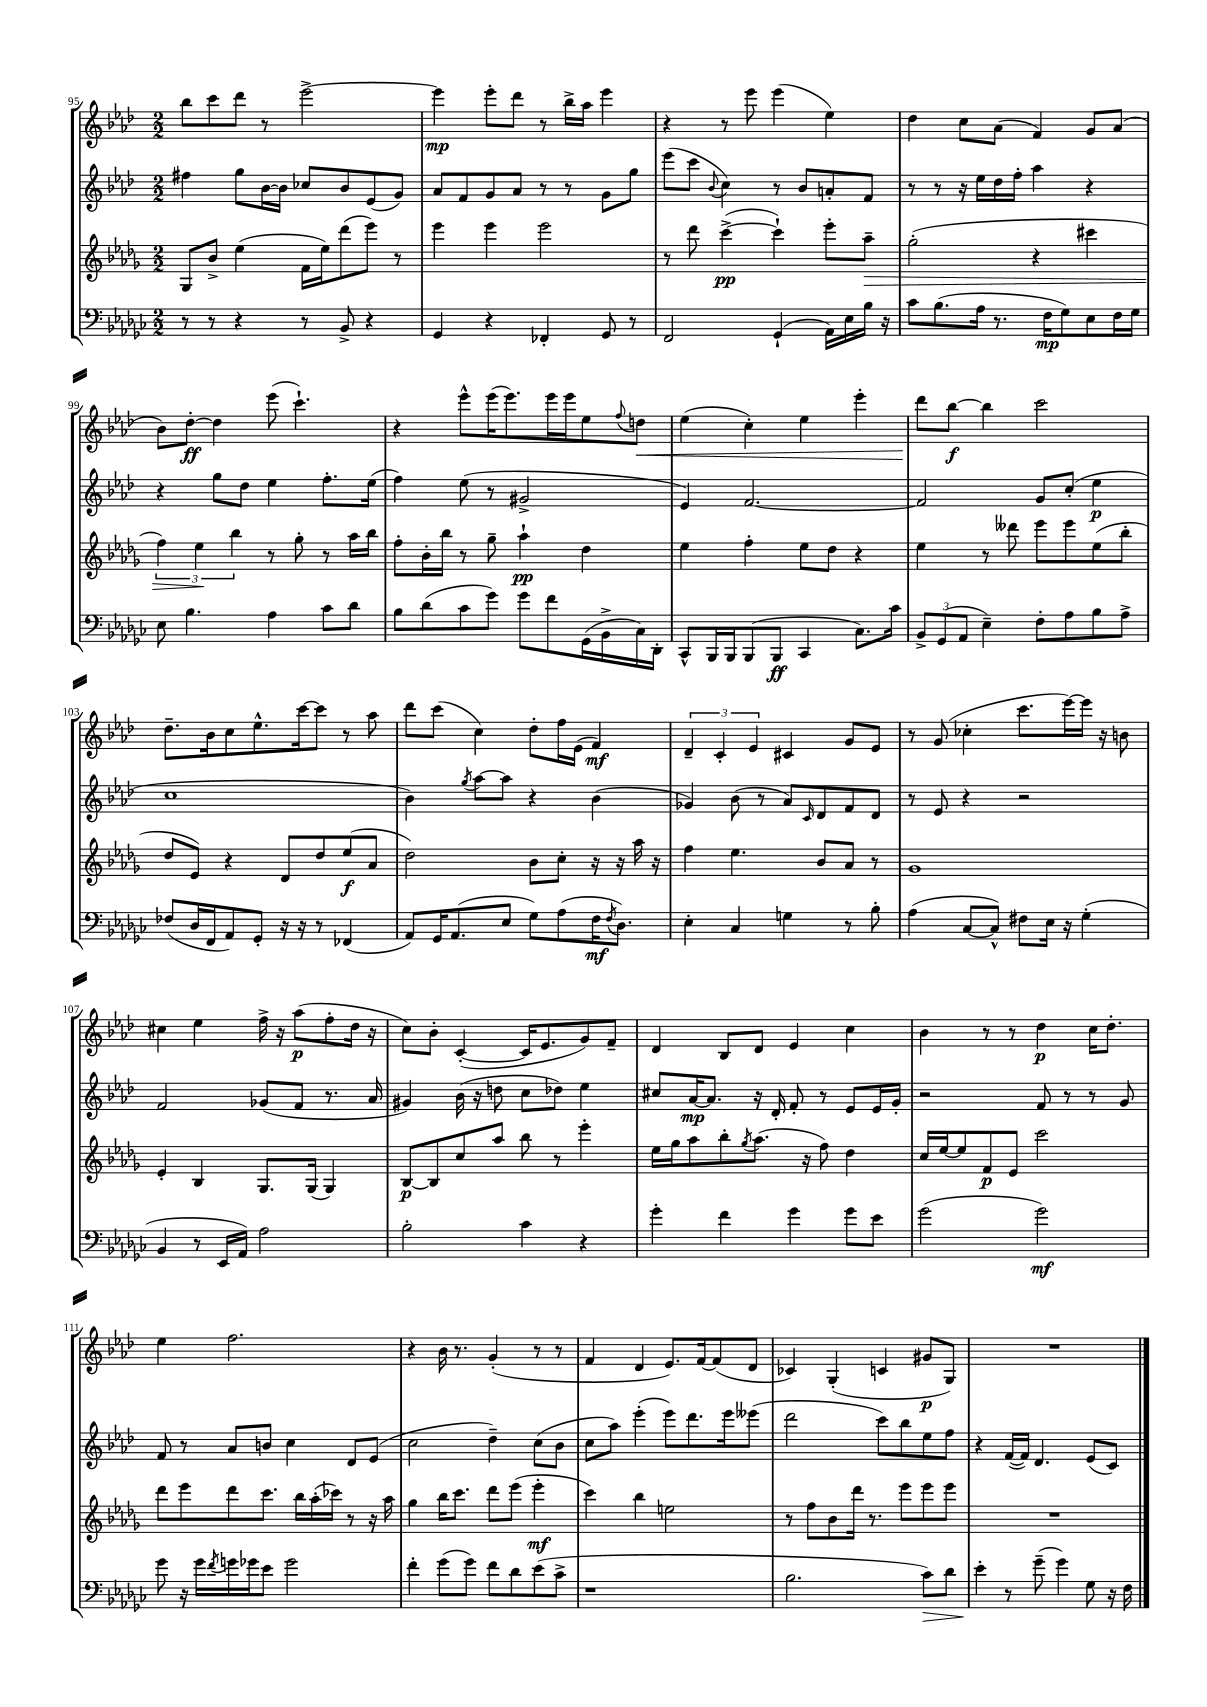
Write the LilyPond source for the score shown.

<<
\new StaffGroup <<
\new Staff = "s0" {
    \clef treble \key aes \major \numericTimeSignature \time 2/2
    bes''8 c'''8 des'''8 r8 ees'''2~-> |
    ees'''4\mp ees'''8-. des'''8 r8 bes''16-> aes''16 ees'''4 |
    r4 r8 ees'''8 ees'''4( ees''4) |
    des''4 c''8 aes'8( f'4) g'8 aes'8( |
    bes'8) des''8~-.\ff des''4 ees'''8( c'''4.-!) |
    r4 ees'''8-^ ees'''16( ees'''8.) ees'''16 ees'''16 ees''8 \appoggiatura { f''8 } d''8\< |
    ees''4( c''4-.) ees''4 ees'''4-. |
    des'''8\! bes''8~\f bes''4 c'''2 |
    des''8.-- bes'16 c''8 ees''8.-^ c'''16~ c'''8 r8 aes''8 |
    des'''8 c'''8( c''4) des''8-. f''16 ees'16( f'4\mf) |
    \tuplet 3/2 { des'4-- c'4-. ees'4 } cis'4 g'8 ees'8 |
    r8 g'8( ces''4-. c'''8. ees'''16~) ees'''16 r16 b'8 |
    cis''4 ees''4 f''16-> r16 aes''8\p( f''8-. des''16 r16 |
    c''8) bes'8-. c'4~-.( c'16 ees'8. g'8) f'8-- |
    des'4 bes8 des'8 ees'4 c''4 |
    bes'4 r8 r8 des''4\p c''16 des''8.-. |
    ees''4 f''2. |
    r4 bes'16 r8. g'4-.( r8 r8 |
    f'4 des'4 ees'8.) f'16~ f'8( des'8 |
    ces'4) g4-.( c'4 gis'8\p g8) |
    R1 \bar "|." |
}
\new Staff = "s1" {
    \clef treble \key aes \major \numericTimeSignature \time 2/2
    fis''4 g''8 bes'16~ bes'16 ces''8 bes'8 ees'8( g'8) |
    aes'8 f'8 g'8 aes'8 r8 r8 g'8 g''8 |
    ees'''8( c'''8 \appoggiatura { bes'8 } c''4) r8 bes'8 a'8-. f'8 |
    r8 r8 r16 ees''16 des''16 f''16-. aes''4 r4 |
    r4 g''8 des''8 ees''4 f''8.-. ees''16( |
    f''4) ees''8( r8 gis'2-> |
    ees'4) f'2.~ |
    f'2 g'8 c''8-.( ees''4\p |
    c''1 |
    bes'4) \acciaccatura { g''8 } aes''8~ aes''8 r4 bes'4( |
    ges'4) bes'8( r8 aes'8) \grace { c'16 } des'8 f'8 des'8 |
    r8 ees'8 r4 r2 |
    f'2 ges'8( f'8 r8. aes'16 |
    gis'4) bes'16( r16 d''8 c''8 des''8) ees''4 |
    cis''8 aes'16~\mp aes'8. r16 des'16-. f'8-. r8 ees'8 ees'16 g'16-. |
    r2 f'8 r8 r8 g'8 |
    f'8 r8 aes'8 b'8 c''4 des'8 ees'8( |
    c''2 des''4--) c''8( bes'8 |
    c''8 aes''8) ees'''4-.( ees'''8) des'''8. ees'''16 eeses'''8( |
    des'''2 c'''8) bes''8 ees''8 f''8 |
    r4 f'16~( f'16) des'4. ees'8( c'8) \bar "|." |
}
\new Staff = "s2" {
    \clef treble \key des \major \numericTimeSignature \time 2/2
    ges8 bes'8-> ees''4( f'16 ees''16) des'''8( ees'''8) r8 |
    ees'''4 ees'''4 ees'''2 |
    r8 des'''8 c'''4~->\pp( c'''4-!) ees'''8-. aes''8--\> |
    ges''2-.( r4 cis'''4 |
    \tuplet 3/2 { f''4) ees''4\! bes''4 } r8 ges''8-. r8 aes''16 bes''16 |
    f''8-. bes'16-. bes''16 r8 ges''8-- aes''4-!\pp des''4 |
    ees''4 f''4-. ees''8 des''8 r4 |
    ees''4 r8 deses'''8 ees'''8 ees'''8 ees''8( bes''8-. |
    des''8 ees'8) r4 des'8 des''8 ees''8\f( aes'8 |
    des''2) bes'8 c''8-. r16 r16 aes''16 r16 |
    f''4 ees''4. bes'8 aes'8 r8 |
    ges'1 |
    ees'4-. bes4 ges8. ges16( ges4) |
    bes8~\p bes8 c''8 aes''8 bes''8 r8 ees'''4-. |
    ees''16 ges''16 aes''8 bes''8-. \acciaccatura { ges''8 } aes''8.( r16 f''8) des''4 |
    c''16 ees''16~ ees''8 f'8\p ees'8 c'''2 |
    des'''8 ees'''8 des'''8 c'''8. bes''16 aes''16-.( ces'''16) r8 r16 aes''16 |
    ges''4 bes''16 c'''8. des'''8 ees'''8( ees'''4-.\mf |
    c'''4) bes''4 e''2 |
    r8 f''8 bes'8 des'''16 r8. ees'''8 ees'''8 ees'''8 |
    R1 \bar "|." |
}
\new Staff = "s3" {
    \clef bass \key ges \major \numericTimeSignature \time 2/2
    r8 r8 r4 r8 bes,8-> r4 |
    ges,4 r4 fes,4-. ges,8 r8 |
    f,2 ges,4-!( aes,16) ees16 bes16 r16 |
    ces'8 bes8.( aes16 r8. f16\mp ges8) ees8 f16 ges16 |
    ees8 bes4. aes4 ces'8 des'8 |
    bes8 des'8( ces'8 ges'8) ges'8 f'8 ges,16( bes,16-> ces16) des,16-. |
    ces,8-^ bes,,16 bes,,16 bes,,8( bes,,8\ff ces,4 ces8.) ces'16 |
    \tuplet 3/2 { bes,8-> ges,8( aes,8 } ees4--) f8-. aes8 bes8 aes8-> |
    fes8( des16 f,16 aes,8) ges,8-. r16 r16 r8 fes,4( |
    aes,8) ges,16 aes,8.( ees8 ges8) aes8( f16\mf \acciaccatura { f8 } des8.) |
    ees4-. ces4 g4 r8 bes8-. |
    aes4( ces8~ ces8-^) fis8 ees16 r16 ges4-.( |
    bes,4 r8 ees,16 aes,16) aes2 |
    bes2-. ces'4 r4 |
    ges'4-. f'4 ges'4 ges'8 ees'8 |
    ges'2( ges'2\mf) |
    ges'8 r16 ges'16 \acciaccatura { f'8 } g'16 ges'16 ees'8 ges'2 |
    f'4-. ges'8( ges'8) f'8 des'8 ees'8( ces'8-> |
    r1 |
    bes2. ces'8\>) des'8 |
    ees'4-.\! r8 ges'8--( ges'4) ges8 r16 f16 \bar "|." |
}
>>
>>
\layout { \context { \Score currentBarNumber = #95 } }
